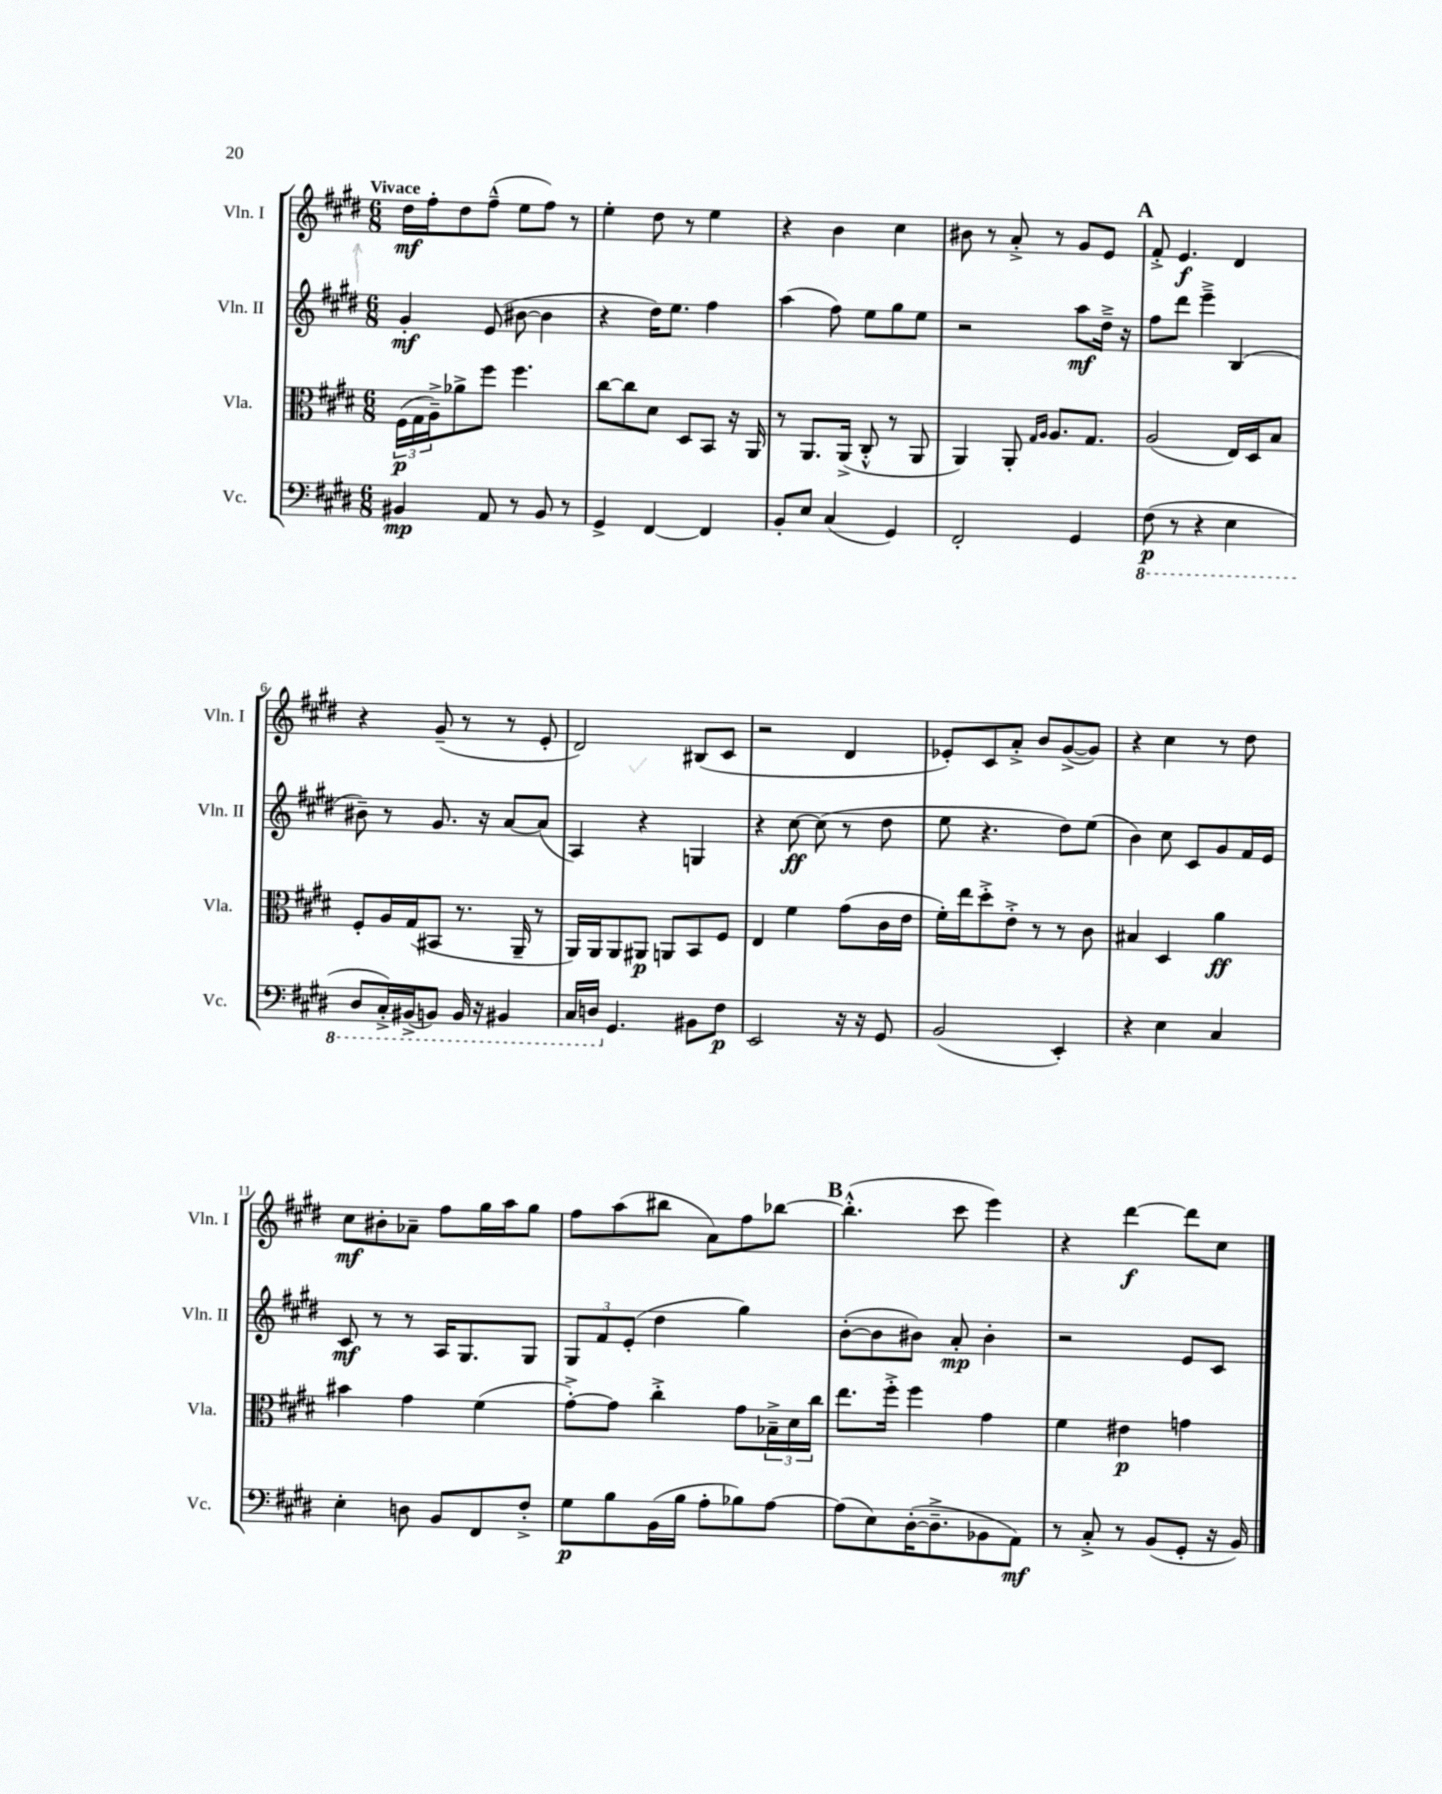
<<
\new StaffGroup <<
\new Staff = "s0" \with { instrumentName = "Vln. I" shortInstrumentName = "Vln. I" } {
    \clef treble \key e \major \numericTimeSignature \time 6/8 \tempo "Vivace"
    dis''16\mf fis''16-. dis''8 fis''8---^( e''8 fis''8) r8 |
    e''4-. dis''8 r8 e''4 |
    r4 b'4 cis''4 |
    bis'8 r8 a'8-.-> r8 gis'8 e'8 |
    \mark \markup { \bold "A" } fis'8-.-> e'4.\f dis'4 |
    r4 gis'8--( r8 r8 e'8-. |
    dis'2) bis8( cis'8 |
    r2 dis'4 |
    ees'8-.) cis'8 a'8-.-> b'8 gis'8~->( gis'8) |
    r4 cis''4 r8 dis''8 |
    cis''8\mf bis'8-. aes'8-- fis''8 gis''16 a''16 gis''8 |
    fis''8 a''8( bis''8 a'8) fis''8 bes''8~ |
    \mark \markup { \bold "B" } bes''4.-.-^( cis'''8 e'''4) |
    r4 dis'''4~\f dis'''8 cis''8 \bar "|." |
}
\new Staff = "s1" \with { instrumentName = "Vln. II" shortInstrumentName = "Vln. II" } {
    \clef treble \key e \major \numericTimeSignature \time 6/8
    gis'4-.\mf e'8( bis'8~ bis'4 |
    r4 dis''16) e''8. fis''4 |
    a''4( fis''8) e''8 gis''8 e''8 |
    r2 a''8\mf dis''16---> r16 |
    \mark \markup { \bold "A" } fis''8 dis'''8 e'''4---> b4( |
    bis'8--) r8 gis'8. r16 a'8~ a'8( |
    a4) r4 g4 |
    r4 cis''8~\ff cis''8( r8 dis''8 |
    e''8 r4. dis''8) e''8( |
    b'4) cis''8 cis'8 gis'8 fis'16 e'16 |
    cis'8\mf r8 r8 a16 gis8. gis8 |
    \tuplet 3/2 { gis8 fis'8 e'8-.( } dis''4 gis''4) |
    \mark \markup { \bold "B" } b'8~-.( b'8 bis'8) a'8-.\mp bis'4-. |
    r2 e'8 cis'8 \bar "|." |
}
\new Staff = "s2" \with { instrumentName = "Vla." shortInstrumentName = "Vla." } {
    \clef alto \key e \major \numericTimeSignature \time 6/8
    \tuplet 3/2 { fis16\p( gis16 a16--->) } aes'8-> fis''8 fis''4. |
    cis''8~ cis''8 dis'8 dis8 b,8 r16 a,16 |
    r8 a,8. a,16->( cis8-.-^ r8 a,8 |
    a,4) a,8-. \grace { gis16 a16 } a8. gis8. |
    \mark \markup { \bold "A" } a2( e16) dis16 b8 |
    fis8-. a16 gis16( bis,8 r8. a,16-- r8 |
    a,16) a,16 a,8 ais,8\p a,8 b,8 fis8 |
    e4 fis'4 gis'8( cis'16 e'16 |
    fis'16-.) e''16 dis''8-.-> e'8-.-> r8 r8 cis'8 |
    bis4 dis4 a'4\ff |
    bis'4 gis'4 fis'4( |
    gis'8~-.->) gis'8 cis''4-.-> gis'8 \tuplet 3/2 { bes16---> dis'16 cis''16 } |
    \mark \markup { \bold "B" } e''8. fis''16-.-> fis''4 gis'4 |
    fis'4 eis'4\p g'4 \bar "|." |
}
\new Staff = "s3" \with { instrumentName = "Vc." shortInstrumentName = "Vc." } {
    \clef bass \key e \major \numericTimeSignature \time 6/8
    bis,4\mp a,8 r8 bis,8 r8 |
    gis,4-> fis,4~ fis,4 |
    b,8-. e8 cis4( gis,4) |
    fis,2-. gis,4 |
    \mark \markup { \bold "A" } \ottava #-1 fis,8\p( r8 r4 e,4 |
    dis,8 cis,16-.->) bis,,16->( b,,8) b,,16 r16 bis,,4 |
    cis,16 d,16 \ottava #0 gis,4. bis,8 fis8\p |
    e,2 r16 r16 gis,8 |
    b,2( e,4-.) |
    r4 e4 cis4 |
    e4-. d8 b,8 fis,8 fis8-.-> |
    gis8\p b8 b,16( b16 a8-. bes8) a8~ |
    \mark \markup { \bold "B" } a8( e8) dis16~-.( dis8.---> bes,8 a,8\mf) |
    r8 cis8-.-> r8 b,8( gis,8-. r16 b,16) \bar "|." |
}
>>
>>
